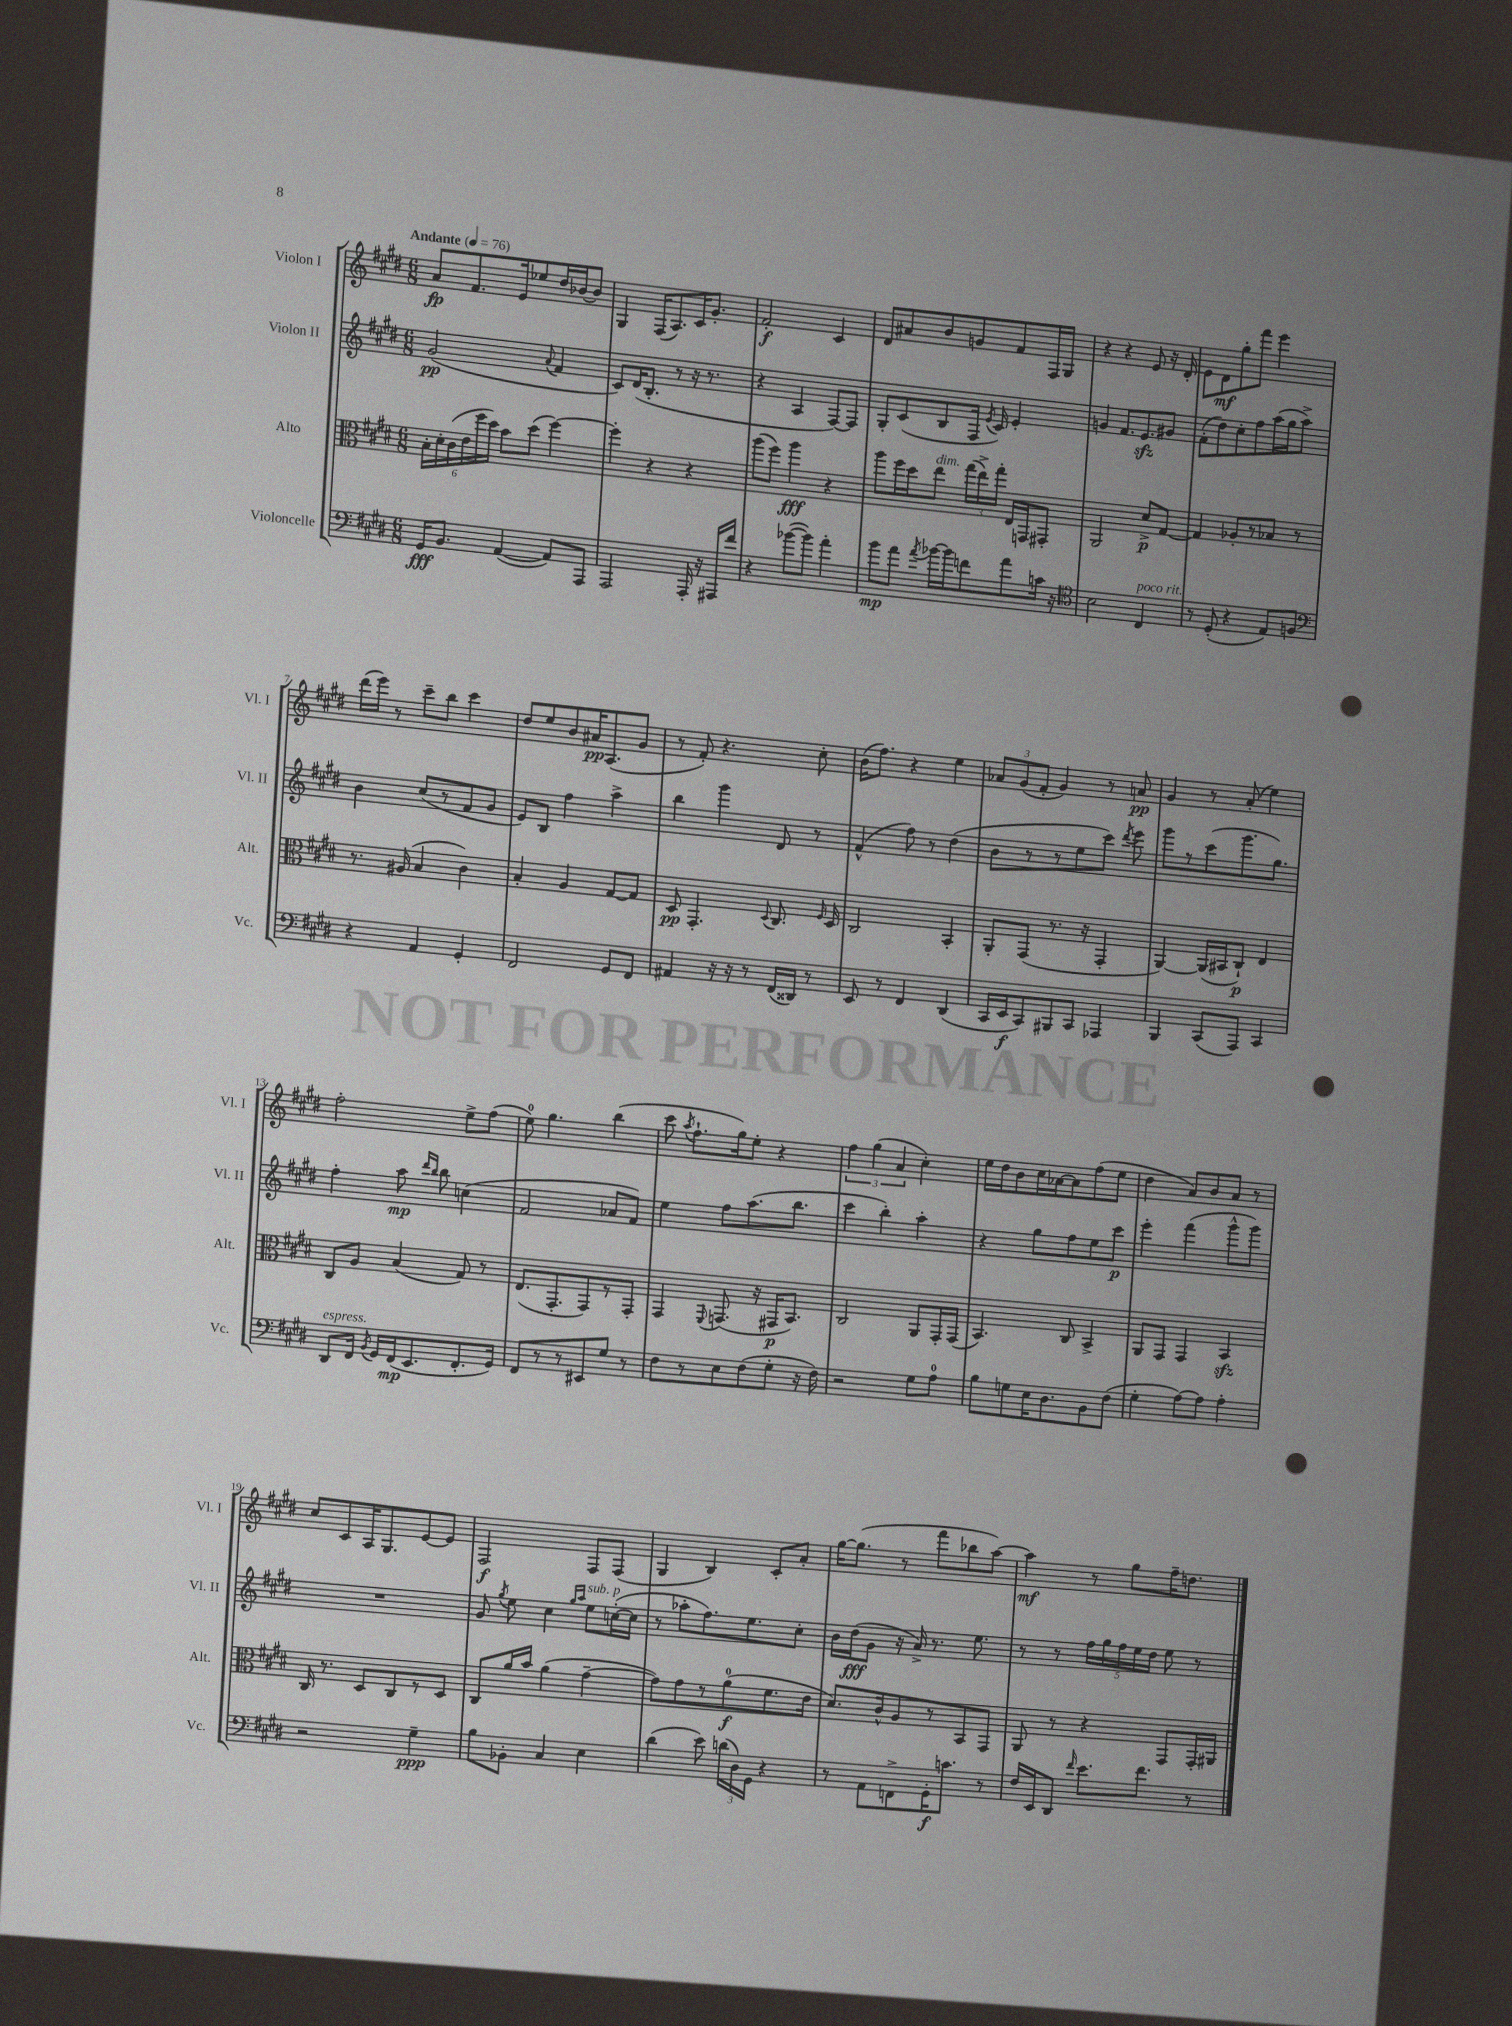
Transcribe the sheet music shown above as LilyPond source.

<<
\new StaffGroup <<
\new Staff = "s0" \with { instrumentName = "Violon I" shortInstrumentName = "Vl. I" } {
    \clef treble \key e \major \numericTimeSignature \time 6/8 \tempo "Andante" 4 = 76
    \autoBeamOff a'8[\fp fis'8. e'16 ees''8 dis''16 bes'16~ bes'8] |
    gis4 fis16[( a8.) cis'16 gis'8.]-. |
    fis'2-.\f cis'4 |
    dis'8[ ais'8 b'8 g'8 fis'8 fis16 gis16] |
    r4 r4 e'8 r16 dis'16-. |
    e'8[ dis'8\mf gis''8-. fis'''8] e'''4 |
    dis'''16[( e'''16]) r8 cis'''8[-- b''8] cis'''4 |
    dis''8[ e''8 b'8 ais'16\pp a8.( gis'8] |
    r8 fis'8-.) r4. cis''8-. |
    b'16[( fis''8.]) r4 e''4 |
    \tuplet 3/2 { aes'8[ gis'8( fis'8]-. } gis'4) r8 a'8\pp |
    gis'4 r8 a'8-.( e''4) |
    fis''2-. e''8[-> fis''8]( |
    e''8-0) gis''4. b''4( |
    cis'''8 \acciaccatura { a''8 } fis''8.[-! gis''16) e''8]-. r4 |
    \tuplet 3/2 { fis''4 gis''4( a'4 } cis''4-.) |
    e''16[ dis''16 b'8 cis''16 aes'16~ aes'8 fis''8( e''8] |
    dis''4 a'8[) b'8 a'8] r8 |
    cis''8[ cis'8 a16 gis8. e'8~ e'8] |
    fis2\f fis8[ fis8]( |
    gis4 b4) cis'8[-. a'8]-. |
    gis''16[~ gis''8.]( r8 fis'''8[ bes''8 a''8]~) |
    a''4\mf r8 gis''8[ fis''16-- d''8.] \bar "|." |
}
\new Staff = "s1" \with { instrumentName = "Violon II" shortInstrumentName = "Vl. II" } {
    \clef treble \key e \major \numericTimeSignature \time 6/8
    \autoBeamOff gis'2\pp( \appoggiatura { a'8 } fis'4 |
    cis'8[) dis'16( b8.]-. r8 r16 r8. |
    r4 a4 fis8[~) fis8] |
    gis8[-. cis'8( b8 fis16] \acciaccatura { e'8 } cis'16) e'4-. |
    g'4 fis'8.[ e'8.\sfz gis'8] |
    fis'8[-.( dis''8) cis''8-. fis''8 a''16( gis''16 a''8]->) |
    b'4 cis''8[( r8 fis'8 gis'8] |
    e'8[) b8] fis''4 a''4-> |
    b''4 gis'''4 dis'8 r8 |
    fis'4-^( fis''8) r8 dis''4( |
    b'8[ r8 r8 e''8 cis'''8]) \acciaccatura { dis'''8 } e'''8 |
    gis'''8[ r8 cis'''8( gis'''8. gis''8.]) |
    fis''4-. a''8\mp \grace { dis'''16[ b''16] } b''8 c''4( |
    fis'2 aes'8[ fis'8]) |
    e''4 fis''8[ a''8.( b''8.] |
    cis'''4 b''4-.) a''4-. |
    r4 gis''8[ fis''8 e''8 cis'''8]\p |
    e'''4-. fis'''4( gis'''8[-^ gis'''8]) |
    R2. |
    gis'8 \acciaccatura { gis''8 } e''8 cis''4 \grace { gis''16[ a''16] } e''8[^\markup { \italic "sub. p" } c''16~-.( c''16] |
    r8 aes''8[-. fis''8.) e''8. cis''8]-. |
    b'16[ dis''16\fff( gis'8] r16 a'16->) r8. e''8. |
    r8 r8 \tuplet 5/4 { fis''16[ gis''16 fis''16 e''16 dis''16] } e''8 r8 \bar "|." |
}
\new Staff = "s2" \with { instrumentName = "Alto" shortInstrumentName = "Alt." } {
    \clef alto \key e \major \numericTimeSignature \time 6/8
    \autoBeamOff \tuplet 6/4 { b16[-. dis'16-. cis'16( e'16 fis''16 dis''16]) } b'8[ dis''8]( fis''4~) |
    fis''4-. r4 r4 |
    a''8[( fis''8]) a''4\fff r4 |
    a''8[ fis''16 dis''16 e''8]^\markup { \italic "dim." } \tuplet 3/2 { gis''16[( e''16->) gis''16]-. } e16[ g,16 gis,8]-. |
    a,2 dis'8[->\p gis8]~ |
    gis4 aes8[-. r8 bes8] r8 |
    r8. ais16( b4 cis'4) |
    b4-. a4 gis8[~ gis8] |
    dis8\pp gis,4.-. \appoggiatura { dis8 } cis8. \grace { fis16 } dis16 |
    cis2 b,4-. |
    a,8[-. gis,8]( r8. r16 gis,4-. |
    a,4~) a,16[( bis,16 cis8]-!\p) e4 |
    cis8[ a8] b4( gis8) r8 |
    e8.[( gis,8.-. gis,8) r8 gis,8]-. |
    gis,4 \appoggiatura { fis,8 } g,8.( r16 gis,16[\p b,8.]) |
    cis2 a,8[ gis,16-. gis,16]( |
    b,4.) cis8 b,4-> |
    a,8[ gis,8] gis,4 b,4\sfz |
    cis16 r8. dis8[ cis8 r8 dis8] |
    cis8[ a'16 b'16] a'4( gis'4~-- |
    gis'8[) gis'8 r8 a'8-0\f( fis'8. e'16] |
    dis'8.[) cis'16-^ a8 r8 b,8 gis,8] |
    a,8 r8 r4 gis,8[ gis,16-. ais,16] \bar "|." |
}
\new Staff = "s3" \with { instrumentName = "Violoncelle" shortInstrumentName = "Vc." } {
    \clef bass \key e \major \numericTimeSignature \time 6/8
    \autoBeamOff gis,16[\fff b,8.] a,4~( a,8[) a,,8] |
    a,,2 a,,16-. r16 ais,,16[ fis'16] |
    r4 bes'8[~( bes'8]) a'4-. |
    b'8[\mp a'8] \acciaccatura { a'8 } bes'16[~ bes'16 f'8 a'8 c'16] r16 |
    \clef tenor b2 cis4^\markup { \italic "poco rit." } |
    r8 dis8-.( r4 e8[) f8] |
    \clef bass r4 a,4 gis,4-. |
    fis,2 gis,8[ fis,8] |
    ais,4 r16 r16 r8 fis,16[( disis,16]) r8 |
    e,8 r8 fis,4 dis,4( |
    cis,16[ e,16\f cis,8) bis,,8 cis,8] aes,,4 |
    b,,4 cis,8[( a,,8]) cis,4 |
    dis,8[^\markup { \italic "espress." } fis,16] \acciaccatura { b,8 } gis,16[ fis,16\mp( e,8. fis,8.-. gis,16]) |
    fis,8[ r8 r8 eis,8 gis8] r8 |
    fis8[ r8 e8 fis8( gis8]-. r16 fis16) |
    r2 gis8[ a8]-0 |
    b8[ g8 e16 dis8. b,8 fis8]( |
    gis4-. a8[~) a8] a4-. |
    r2 gis4--\ppp |
    b8[ bes,8]-. cis4 e4 |
    dis'4( e'8) \tuplet 3/2 { d'16[( dis16) gis,16] } r4 |
    r8 a,8[ f,8-> gis,16-.\f c'8.] r8 |
    fis16[ e,16 dis,8] \grace { fis'16 } e'8.[ fis'8.] r8 \bar "|." |
}
>>
>>
